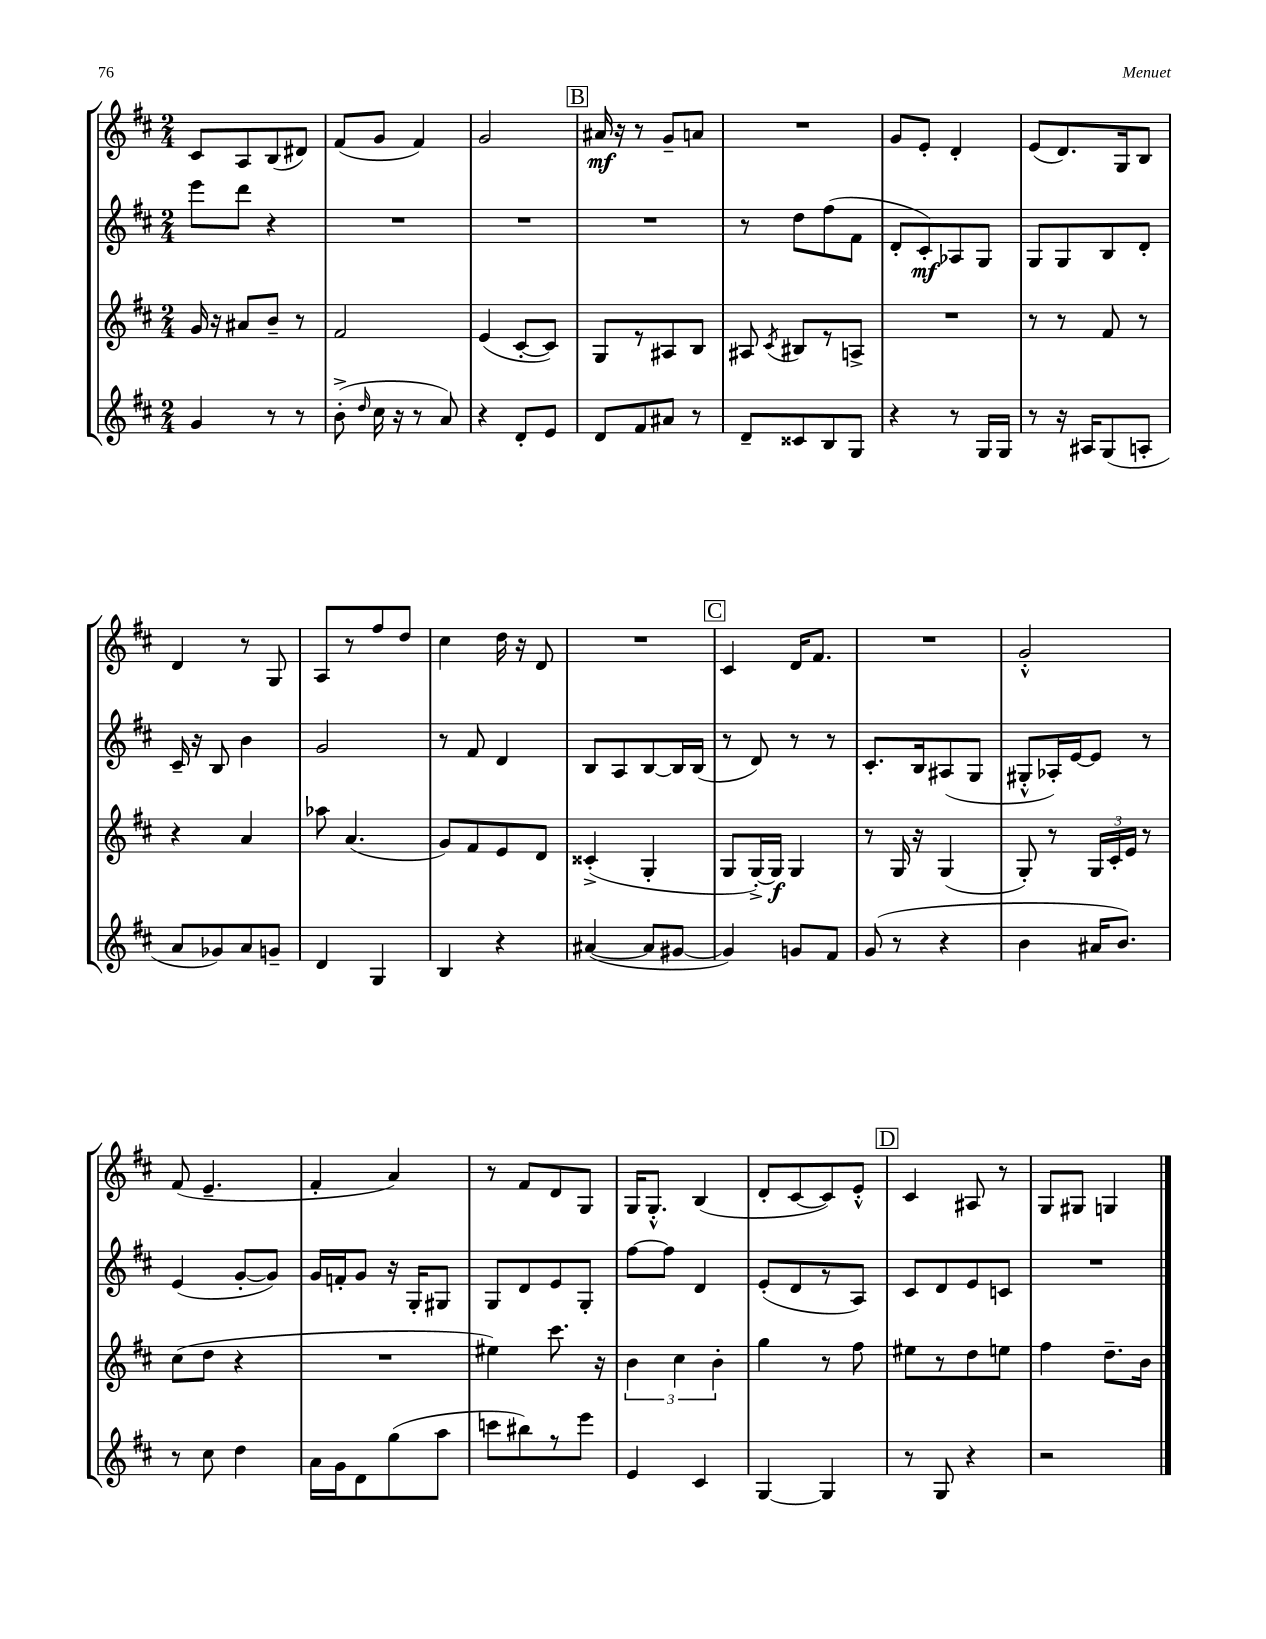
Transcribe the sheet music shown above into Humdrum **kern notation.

**kern	**kern	**kern	**kern
*staff4	*staff3	*staff2	*staff1
*clefG2	*clefG2	*clefG2	*clefG2
*k[f#c#]	*k[f#c#]	*k[f#c#]	*k[f#c#]
*M2/4	*M2/4	*M2/4	*M2/4
4g	16g	8eee	8c#
.	16r	.	.
.	8a#	8ddd	8A
8r	8b~	4r	(8B
8r	8r	.	8d#)
=	=	=	=
(8b'^	2f#	2r	(8f#
16qqdd	.	.	.
16cc#	.	.	8g
16r	.	.	.
8r	.	.	4f#)
8a)	.	.	.
=	=	=	=
4r	(4e	2r	2g
8d'	[8c#'	.	.
8e	8c#])	.	.
=	=	=	=
8d	8G	2r	16a#
.	.	.	16r
8f#	8r	.	8r
8a#	8A#	.	8g~
8r	8B	.	8a
=	=	=	=
8d~	8A#	8r	2r
.	8qc#	.	.
8c##	8B#	8dd	.
8B	8r	(8ff#	.
8G	8A^	8f#	.
=	=	=	=
4r	2r	8d'	8g
.	.	8c#')	8e'
8r	.	8A-	4d'
16G	.	8G	.
16G	.	.	.
=	=	=	=
8r	8r	8G	(8e
16r	8r	8G	8.d)
16A#	.	.	.
(8G	8f#	8B	.
.	.	.	16G
8A'	8r	8d'	8B
=	=	=	=
8a	4r	16c#~	4d
.	.	16r	.
8g-)	.	8B	.
8a	4a	4b	8r
8g~	.	.	8G
=	=	=	=
4d	8aa-	2g	8A
.	(4.a	.	8r
4G	.	.	8ff#
.	.	.	8dd
=	=	=	=
4B	8g)	8r	4cc#
.	8f#	8f#	.
4r	8e	4d	16dd
.	.	.	16r
.	8d	.	8d
=	=	=	=
([4a#	(4c##'^	8B	2r
.	.	8A	.
8a#]	4G'	[8B	.
[8g#	.	16B]	.
.	.	(16B	.
=	=	=	=
4g#])	8G	8r	4c#
.	[16G'^)	8d)	.
.	16G]	.	.
8g	4G	8r	16d
.	.	.	8.f#
8f#	.	8r	.
=	=	=	=
(8g	8r	8.c#'	2r
8r	16G	.	.
.	16r	16B	.
4r	(4G	(8A#	.
.	.	8G	.
=	=	=	=
4b	8G')	8G#'^^	2g'^^
.	8r	16A-')	.
.	.	[16e	.
16a#	24G	8e]	.
.	24c#'	.	.
8.b)	.	.	.
.	24e	.	.
.	8r	8r	.
=	=	=	=
8r	(8cc#	(4e	(8f#
8cc#	8dd	.	4.e~
4dd	4r	[8g'	.
.	.	8g])	.
=	=	=	=
16a	2r	16g	4f#'
16g	.	16f'	.
8d	.	8g	.
(8gg	.	16r	4a)
.	.	16G'	.
8aa	.	8G#	.
=	=	=	=
8ccc	4ee#)	8G	8r
8bb#)	.	8d	8f#
8r	8.ccc#	8e	8d
8eee	.	8G'	8G
.	16r	.	.
=	=	=	=
4e	6b	[8ff#	16G
.	.	.	8.G'^^
.	.	8ff#]	.
.	6cc#	.	.
4c#	.	4d	(4B
.	6b'	.	.
=	=	=	=
[4G	4gg	(8e'	8d'
.	.	8d	[8c#
4G]	8r	8r	8c#])
.	8ff#	8A)	8e'^^
=	=	=	=
8r	8ee#	8c#	4c#
8G	8r	8d	.
4r	8dd	8e	8A#
.	8ee	8c	8r
=	=	=	=
2r	4ff#	2r	8G
.	.	.	8G#
.	8.dd~	.	4G
.	16b	.	.
==	==	==	==
*-	*-	*-	*-
